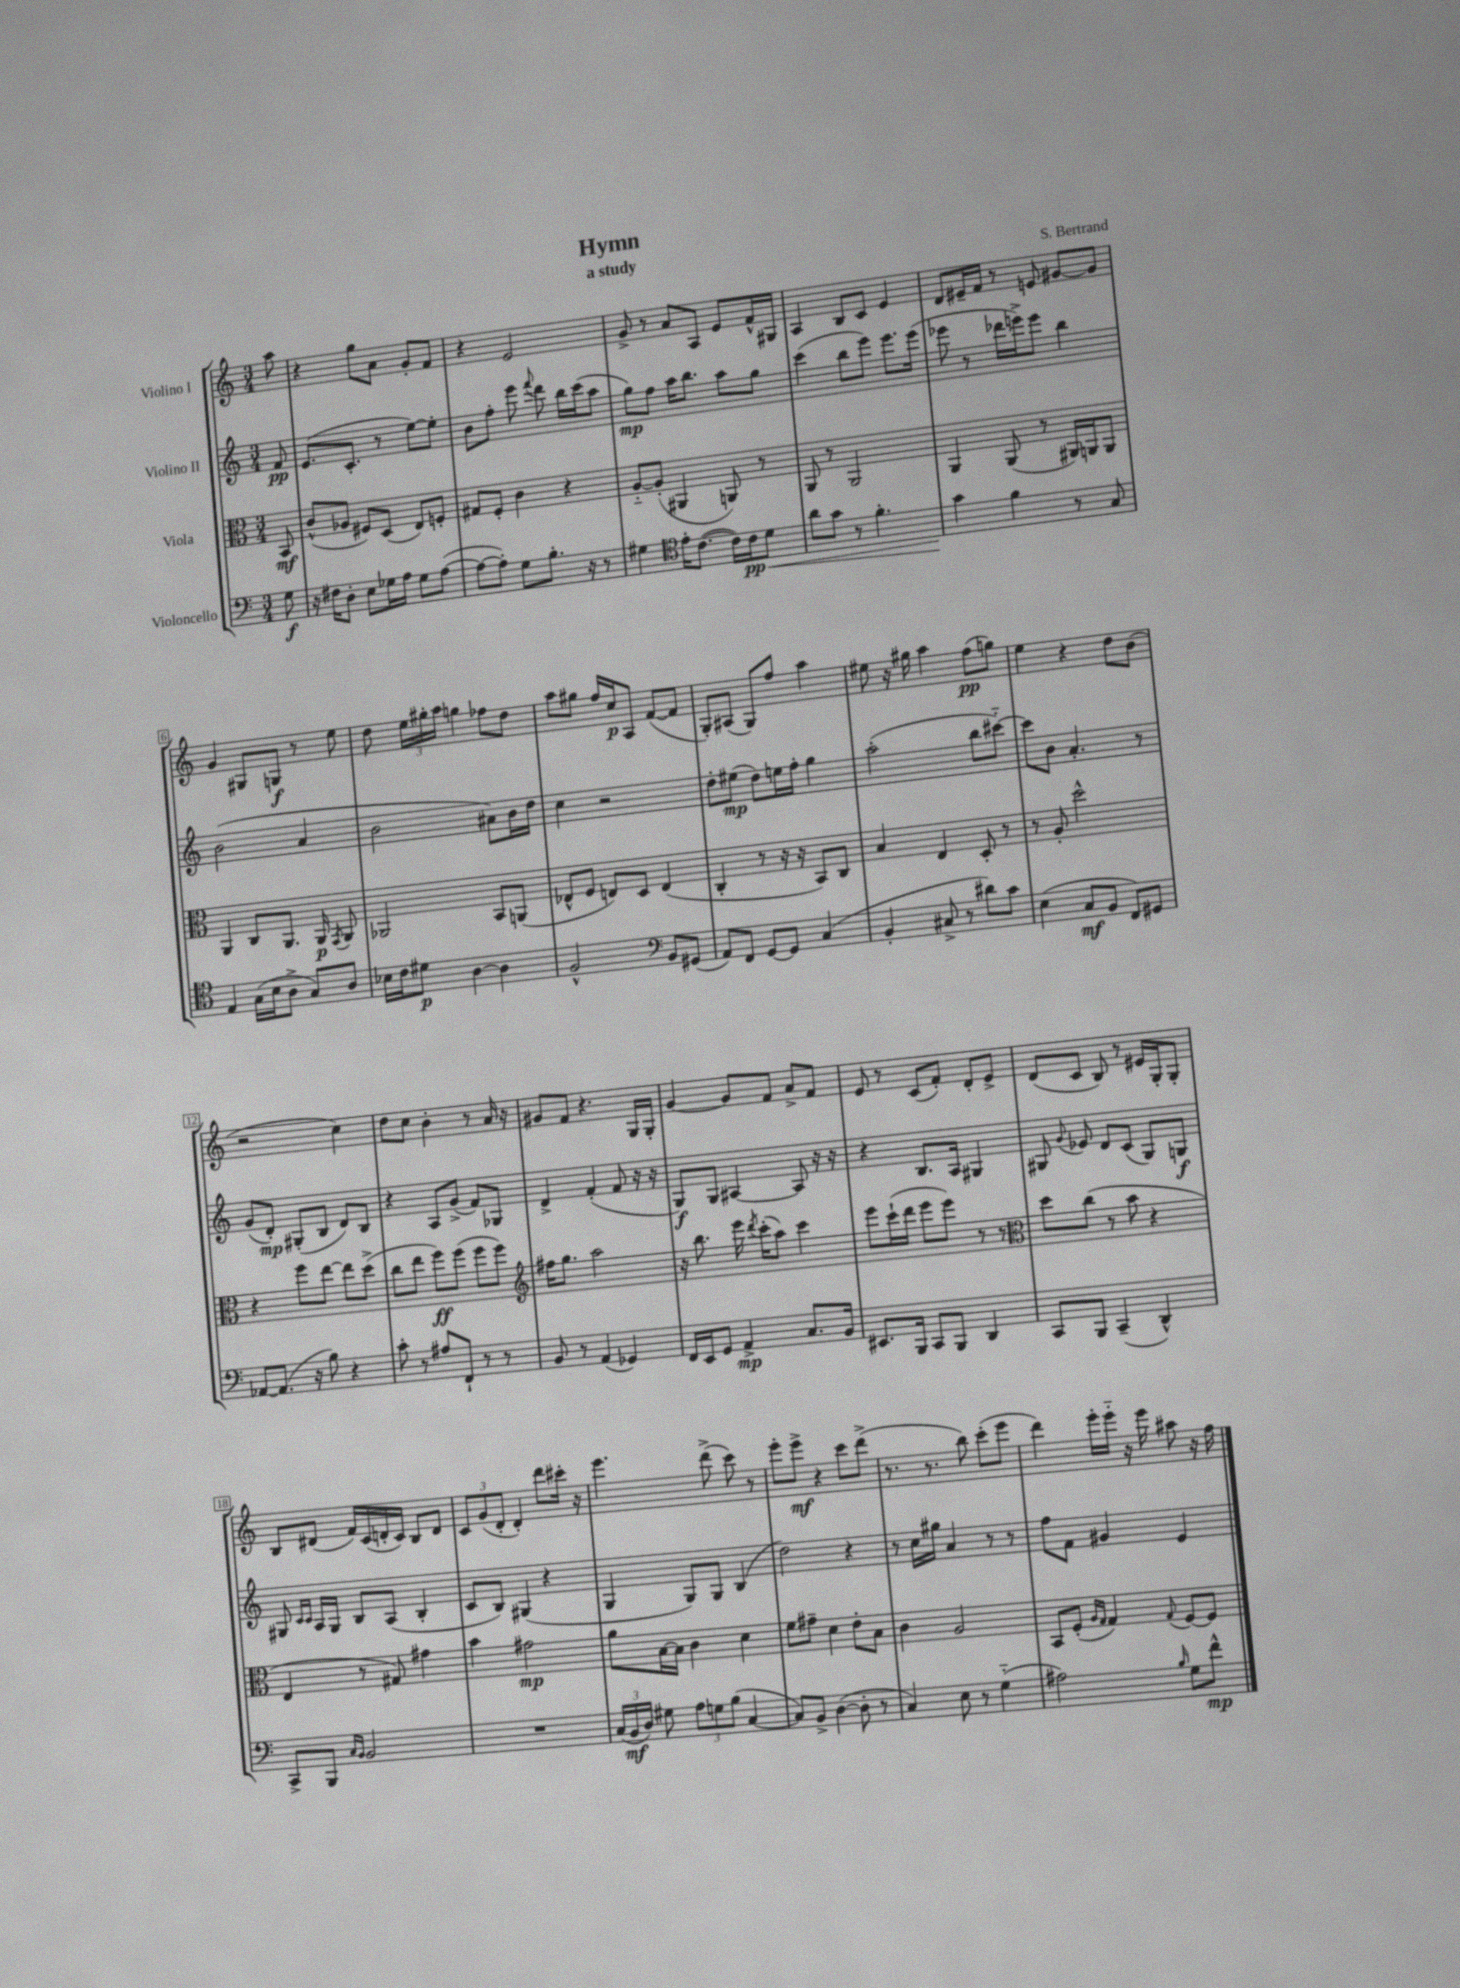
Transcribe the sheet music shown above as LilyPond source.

\header { title = "Hymn" composer = "S. Bertrand" subtitle = "a study" }
<<
\new StaffGroup <<
\new Staff = "s0" \with { instrumentName = "Violino I" } {
    \clef treble \key c \major \numericTimeSignature \time 3/4 \partial 8
    \autoBeamOff a''8 |
    r4 g''8[ a'8] g'8[-. f'8] |
    r4 e'2 |
    g'8-> r8 a'8[ a8] e'8[ f'16-^ gis16] |
    a4 b8[ c'8] e'4 |
    d'8[ eis'16-- f'16] r8 e'8 gis'8[~ gis'8] |
    g'4 gis8[ g8]\f r8 e''8 |
    d''8 \tuplet 3/2 { e''16[ gis''16-. a''16] } g''4 fes''8[ d''8] |
    a''8[ gis''8] f''16[ c''16\p a8] f'8[~( f'8] |
    g8[-.) ais8]( g8[) f''8] a''4 |
    eis''8 r16 gis''16 a''4 f''8[\pp( g''8]) |
    e''4 r4 d''8[ b'8]( |
    r2 c''4) |
    d''8[ c''8] b'4-. r8 a'16 r16 |
    gis'8[ f'8] r4. g16[ g16]-. |
    g'4~ g'8[ f'8] a'8[-> f'8] |
    e'8 r8 c'8[( f'8]-.) d'8[-. e'8]-> |
    d'8[( c'8] b8) r8 eis'16[ g16-. g8]-. |
    b8[ dis'8]( f'16[) c'16( d'16-. c'16]) b8[ d'8] |
    \tuplet 3/2 { c'8[ g'8( d'8]-. } d'4-.) d'''8[ cis'''16]-. r16 |
    e'''4. d'''8->( c'''8) r8 |
    e'''8[-. e'''8]->\mf r4 c'''8[ d'''8]->( |
    r8. r8. b''8) c'''8[-.( e'''8] |
    d'''4) e'''16[-. e'''16]-_ r16 e'''16 ais''8 r16 f''16 \bar "|." |
}
\new Staff = "s1" \with { instrumentName = "Violino II" } {
    \clef treble \key c \major \numericTimeSignature \time 3/4 \partial 8
    \autoBeamOff f'8\pp |
    e'8.[( c'8.]-. r8 e''8[~) e''8]-. |
    b'8[ f''8]-. e'''8 \appoggiatura { f'''8 } d'''8 b''16[ c'''16( a''8] |
    g''8[\mp) f''8] a''16[ b''8.] a''8[ g''8] |
    c'''4( b''8[ e'''8]) e'''8.[ e'''16]( |
    ees'''8 r8 des'''16[ e'''16->) e'''8] b''4 |
    b'2( a'4 |
    b'2 ais'8[) b'16 d''16] |
    c''4 r2 |
    d''8[-. eis''8]\mp( d''8[) e''16 f''16]-. g''4 |
    a''2-.( b''8[ cis'''8]~-_) |
    cis'''8[ b'8] a'4.-. r8 |
    g'8[( d'8]-.\mp) gis8[-.( b8] d'8[) b8] |
    r4 a8[ g'8]->( f'8[) ges8] |
    d'4-> f'4-.( f'8 r16 r16 |
    g8[\f) g8] ais4~ ais8 r16 r16 |
    r4 b8.[ a16] gis4 |
    gis8 \appoggiatura { g'8 } ees'8 d'8[ c'8]( gis8[) g8]\f |
    gis8 \grace { c'16[ c'16] } a16[ gis16] b8[ a8]( b4-. |
    c'8[ b8]) gis4( r4 |
    g4 g8[) g8] b4( |
    d''2) r4 |
    r8 c''16[ gis''16] a'4 r8 r8 |
    f''8[ f'8] gis'4 e'4 \bar "|." |
}
\new Staff = "s2" \with { instrumentName = "Viola" } {
    \clef alto \key c \major \numericTimeSignature \time 3/4 \partial 8
    \autoBeamOff b,8\mf |
    c'8[-^( aes8] fis8[) d8]( e8[) f8]-. |
    gis8[ f8]-. c'4 r4 |
    a8[~-_ a8]-.( ais,4 a,8) r8 |
    a,8 r8 a,2 |
    a,4 a,8( r8 ais,16[) a,16 a,8] |
    a,4 c8[ a,8.] a,16\p \acciaccatura { g,8 } a,8 |
    aes,2 b,8[ a,8]( |
    ees8[-^ f8] e8[) d8] e4( |
    c4-. r8 r16 r16 b,8[) c8] |
    b4 e4 d8-. r8 |
    r8 a8-. d''2-^ |
    r4 f''8[ e''8]~ e''8[ d''8]->( |
    c''8[ e''8] f''8[\ff) f''8]( f''8[ f''8]) |
    \clef treble fis''16[ g''8.] a''2 |
    r16 b''8. e'''16 \acciaccatura { d'''8 } c'''16[-.( a''8]) c'''4 |
    e'''8[ c'''16-!( d'''16] e'''8[ e'''8]) r8 r8 |
    \clef alto d''8[ c''8]( r8 b'8 r4 |
    e4 r8 gis8) gis'4 |
    b'4 gis'2\mp |
    a'8[ b16~ b16] c'4 d'4 |
    f'8[ gis'8]-- d'4 e'8[-. b8] |
    c'4 a2 |
    b,8[ f8]-.( \grace { a16[ g16] } g4) \appoggiatura { g8 } f8[~ f8] \bar "|." |
}
\new Staff = "s3" \with { instrumentName = "Violoncello" } {
    \clef bass \key c \major \numericTimeSignature \time 3/4 \partial 8
    \autoBeamOff g8\f |
    r16 fis16[ d8]-. e8[ ges16 a16] ges8[ a8]~( |
    a8[~ a8]-.) g8[ b8.]-. r16 r8 |
    gis4 \clef tenor e'16[-. c'8.]~( c'16[) c'16\pp d'8]\< |
    a'8[ g'8] r8 f'4.-. |
    g'4\! f'4 r8 g8 |
    e4 g16[( b16 a8]-> g8[) a8] |
    bes16[ c'16 dis'8]\p a4~ a4 |
    f2-^ \clef bass b,8[ gis,8]( |
    a,8[) f,8] g,8[~ g,8] c4( |
    b,4-. cis8-> r8 dis'8[) c'8] |
    e4( c8[\mf b,8] f,8[) gis,8] |
    aes,8[~ aes,8.]( r16 b8) r4 |
    c'8-. r8 ais8[ f,8]-! r8 r8 |
    b,8 r8 a,4( ges,4) |
    f,16[ e,16 g,8] a,4->\mp c8.[ b,16] |
    eis,8.[ b,,16] c,8[ b,,8] d,4 |
    c,8[ b,,8] c,4--( d,4-^) |
    c,8[-> b,,8] \grace { c16[ b,16] } b,2 |
    R2. |
    \tuplet 3/2 { c16[( b,16\mf d16]) } gis8 \tuplet 3/2 { a8[ g8 b8]( } c4~ |
    c8[) b,8]-> d4~( d8-. r8 |
    c4) e8 r8 g4-_( |
    ais2) \grace { b16 } g8[ f'8]-^\mp \bar "|." |
}
>>
>>
\layout { \context { \Score \override BarNumber.stencil = #(make-stencil-boxer 0.1 0.3 ly:text-interface::print) } }
